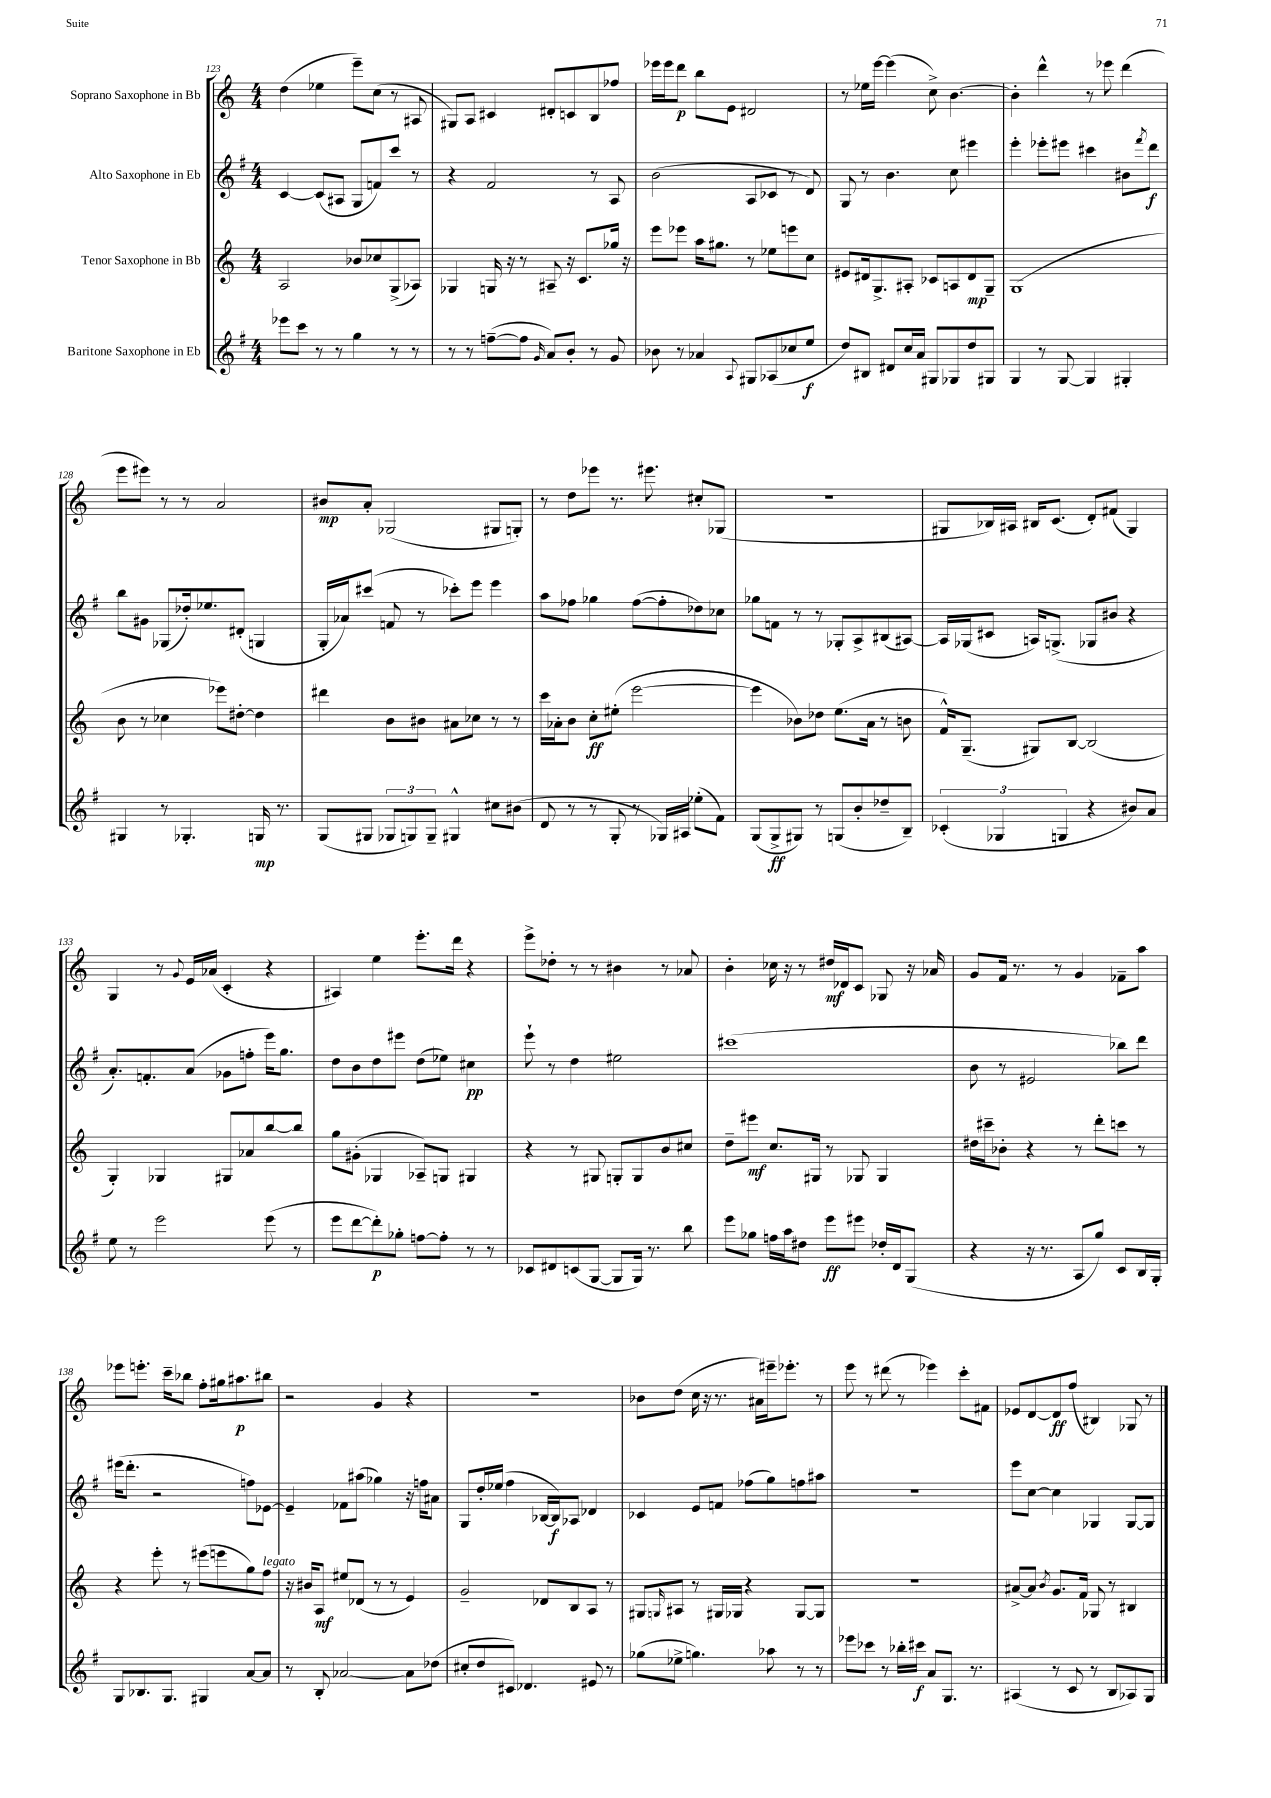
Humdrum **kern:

**kern	**kern	**kern	**kern
*staff4	*staff3	*staff2	*staff1
*clefG2	*clefG2	*clefG2	*clefG2
*k[f#]	*k[]	*k[f#]	*k[]
*M4/4	*M4/4	*M4/4	*M4/4
8eee-	2A	[4c	(4dd
8ccc	.	.	.
8r	.	(8c]	4ee-
8r	.	8A#	.
4gg	8b-	8G	8eee~)
.	8cc-	8f)	(8cc
8r	(8G^	8ccc	8r
8r	8A-)	8r	8A#
=	=	=	=
8r	4G-	4r	8G#)
8r	.	.	8A
([8ff~	16G	2f#	4c#
.	16r	.	.
8ff]	8r	.	.
16qqg	.	.	.
8a)	8A#~	.	8d#'
8b'	16r	.	8c
.	8.c	.	.
8r	.	8r	8B
8g	16gg-	8A	8ff-
.	16r	.	.
=	=	=	=
8b-	8eee	(2b	16eee-
.	.	.	16eee-
8r	8eee-	.	8ddd
4a-	16aa	.	8bb
.	8.gg#	.	.
.	.	.	8e
8qqA	.	.	.
8G#	8r	8A	2d#
(8A-	8ee-	8c-	.
8cc-	8eee	8r	.
8ee	8cc	8d)	.
=	=	=	=
8dd)	8e#	8G	8r
8B#	16d#	8r	16ee-
.	8.G^	.	[16eee
8d#	.	4.b	(4eee]
16cc	8A#'	.	.
16a	.	.	.
8G#	8c-	.	8cc^)
8G-	8A	8cc	[4.b
8dd	8d#	4eee#	.
8G#	8G~	.	.
=	=	=	=
4G	(1G	4eee'	4b']
8r	.	8eee-'	4ddd^^
[8G	.	8eee#	.
4G]	.	4ccc#	8r
.	.	.	8eee-
4G#'	.	8b#	(4ddd
.	.	8qfff#	.
.	.	8ddd	.
=	=	=	=
4G#	8b	8bb	8eee
.	8r	8g#	8eee#)
8r	4cc-	(8G-	8r
4.G-'	.	16dd-')	8r
.	.	8.ee-	.
.	8eee-)	.	2a
.	[8dd#'	(8d#'	.
16G	4dd#]	4G	.
8.r	.	.	.
=	=	=	=
(8G	4ddd#	16G'	8b#
.	.	16a-)	.
8G#	.	(8ccc#	8a'
12G-	8b	8f	(2G-
12G)	.	.	.
.	8b#	8r	.
12G~	.	.	.
4G#^^	8a#	8ccc-')	.
.	8cc-	8eee	.
8cc#	8r	4eee	8G#
(8b#	8r	.	8G')
=	=	=	=
8d	16ccc	8aa	8r
.	16a-'	.	.
8r	8b	8ff-	8dd
8r	8cc'	4gg-	8eee-
8G'	(8ee#'	.	8.r
8r	[2eee	([8ff-	.
.	.	.	8.eee#
16G-)	.	8ff-']	.
16A#	.	.	.
(8ee-'	.	8dd-)	8cc#'
8f#)	.	8cc-	(8G-
=	=	=	=
(8G	4eee]	8gg-	1r
8G^	.	8f	.
8G#)	8b-)	8r	.
8r	8dd-	8r	.
(8G	(8.ee	8G-'	.
8b'	.	8A^	.
.	16a	.	.
8dd-~	8r	(8B#	.
8B~)	8b	[8A#)	.
=	=	=	=
(6c-'	16f^^)	16A#]	8G#
.	(8.G~	(16G-	.
.	.	8c#	16B-)
6G-	.	.	.
.	.	.	16A#
.	8G#)	16A)	16B#
.	.	(8.G^	(8.c
6G	.	.	.
.	[8B	.	.
4r	(2B]	8G-	8d')
.	.	8b#	(8f#
8b#)	.	4r	4G#)
8a	.	.	.
=	=	=	=
8ee	4G')	8.a')	4G
8r	.	.	.
.	.	8.f'	.
2eee	4G-	.	8r
.	.	.	8qqg
.	.	(8a	16e
.	.	.	(16a-
.	8G#	8g-	4c'
.	8a-	8ff'	.
(8eee	[8bb	16eee)	4r
.	.	8.gg	.
8r	8bb]	.	.
=	=	=	=
8eee	8gg	8dd	4A#)
[8ddd	(8g#'	8b	.
8ddd'])	4G-	8dd	4ee
8gg-'	.	8eee#	.
[8ff	8A-~)	(8dd	8.eee'
8ff']	8G	8ee-)	.
.	.	.	16ddd
8r	4G#	4cc#	4r
8r	.	.	.
=	=	=	=
8c-	4r	8eee`	8eee^
8d#	.	8r	8dd-'
(8c	8r	4dd	8r
[8G	8G#	.	8r
8G]	8G'	2ee#	4b#
16G)	8G	.	.
8.r	.	.	.
.	8b	.	8r
8bb	8cc#	.	8a-
=	=	=	=
8eee	8dd~	(1ccc#	4b'
8gg-	8eee#	.	.
16ff	8.cc	.	16cc-
16aa	.	.	16r
8dd#	.	.	8r
.	16G#	.	.
8eee	8r	.	16dd#
.	.	.	16d-
8eee#	8G-	.	8c
16dd-'	4G-	.	8G-
16d	.	.	.
(8G	.	.	16r
.	.	.	16a-
=	=	=	=
4r	16dd#	8b	8g
.	16ccc#~	.	.
.	8b-'	8r	16f
.	.	.	8.r
16r	4r	2e#	.
8.r	.	.	.
.	.	.	8r
8A	8r	.	4g
8gg)	8ddd'	.	.
8c	8ccc	8bb-)	8f-~
16B	8r	8ddd	8aa
16G'	.	.	.
=	=	=	=
8G	4r	(16eee#	8eee-
.	.	8.ddd'	.
8.B-	.	.	8.eee'
.	8eee'	2r	.
8.G	.	.	16ccc~
.	8r	.	8bb-
4G#	(8eee#	.	8ff'
.	8eee	.	16gg#
.	.	.	8.aa#
[8a	8gg)	8ff)	.
8a]	8ff	[8e-	8bb#
=	=	=	=
8r	16r	4e-~]	2r
.	16b#	.	.
8B'	8A	.	.
[2a-	8ee#	8f-	.
.	(8d-	(8aa#	.
.	8r	4gg-)	4g
.	8r	.	.
8a-]	4e)	16r	4r
.	.	16ff	.
(8dd-	.	8a#	.
=	=	=	=
8cc#'	2g~	8G	1r
8dd	.	16dd'	.
.	.	(16ee-	.
8c#)	.	4ff#	.
4.d-	.	.	.
.	8d-	[16B-	.
.	.	16B-])	.
.	8B	8A-	.
8e#	8A	4d-	.
8r	8r	.	.
=	=	=	=
(8gg-	8G#	4c-	8b-
.	16qqG	.	.
8ee-^	8A#	.	(8dd
4.gg)	8r	8e	16cc
.	.	.	16r
.	16G#	8f	8.r
.	16G-	.	.
.	4r	(8ff-	.
.	.	.	16a#)
8aa-	.	8gg)	16eee#~
.	.	.	8.eee-'
8r	[8G-	8ff	.
8r	8G-]	8aa#	8r
=	=	=	=
8eee-	1r	1r	8eee
8ccc-	.	.	8r
8r	.	.	(8ddd#
16bb-'	.	.	8r
16ccc#	.	.	.
8a	.	.	4eee-)
8.G	.	.	.
.	.	.	8ccc'
8.r	.	.	.
.	.	.	8f#
=	=	=	=
(4A#	[8a#^	8eee	8e-
.	8a#]	[8cc	[8d
.	8qb	.	.
8r	8.g	4cc]	8d]
8c	.	.	(8ff
.	16f	.	.
8r	8G-	4G-	4B#)
8B	8r	.	.
8A-)	4B#	[8G-	8G-
8G	.	8G-]	8r
==	==	==	==
*-	*-	*-	*-
